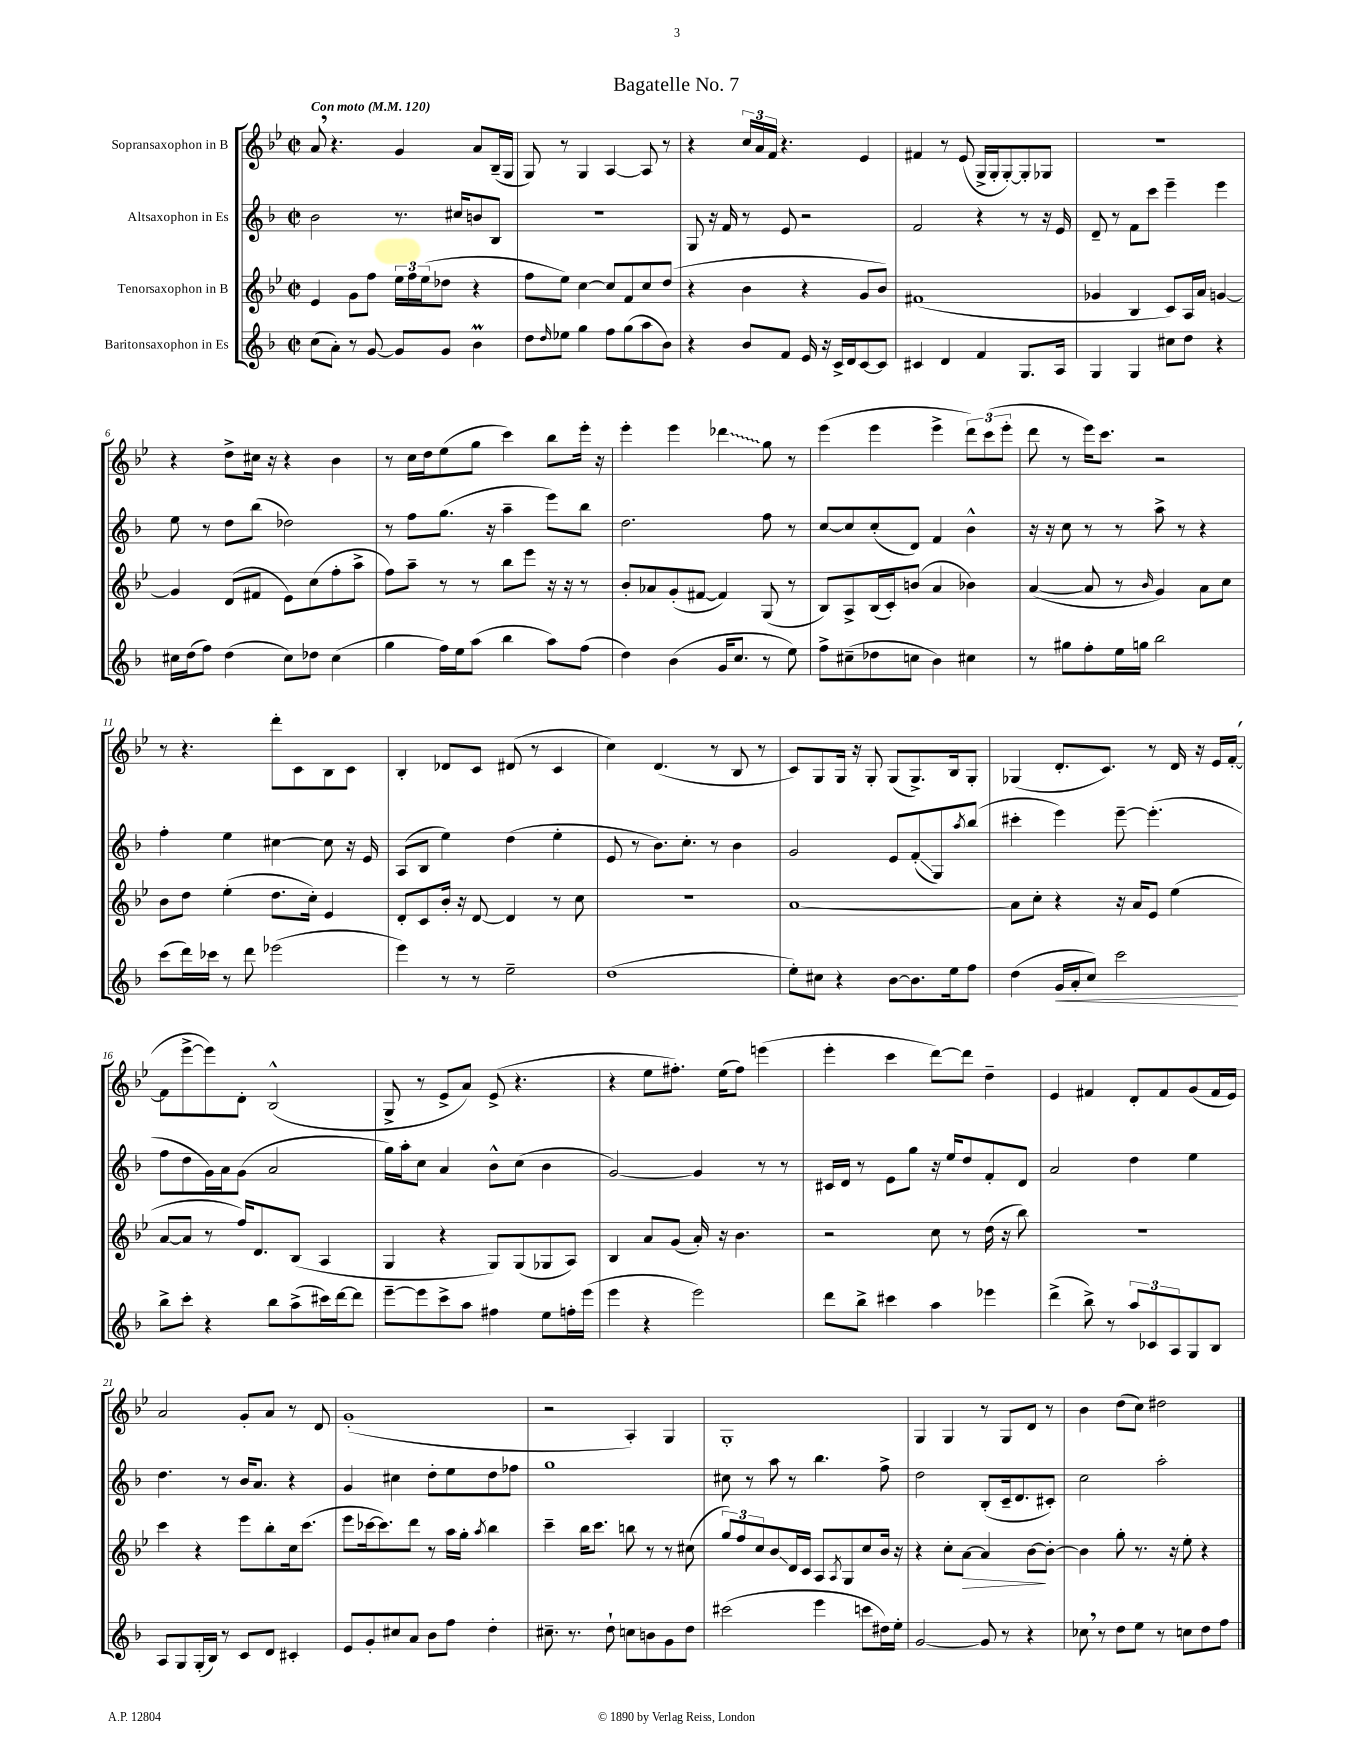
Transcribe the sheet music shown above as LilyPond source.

\header { title = "Bagatelle No. 7" }
<<
\new StaffGroup <<
\new Staff = "s0" \with { instrumentName = "Sopransaxophon in B" } {
    \clef treble \key bes \major \defaultTimeSignature \time 2/2 \tempo "Con moto" 4 = 120
    a'8 \breathe r4. g'4 a'8 bes16--( g16 |
    g8) r8 g4 a4~ a8 r8 |
    r4 \tuplet 3/2 { c''16 a'16 f'16 } r4. ees'4 |
    fis'4 r8 ees'8( g16-> g16-. g8~-.) g8-. ges8 |
    r1 |
    r4 d''8-> cis''16 r16 r4 bes'4 |
    r8 c''16 d''16 ees''8( g''8 c'''4) bes''8 ees'''16-. r16 |
    ees'''4-. ees'''4 \once \override Glissando.style = #'zigzag des'''4\glissando g''8 r8 |
    ees'''4( ees'''4 ees'''4-> \tuplet 3/2 { d'''8) c'''8( ees'''8-. } |
    d'''8 r8 ees'''16) c'''8. r2 |
    r8 r4. d'''8-. c'8 bes8 c'8 |
    bes4-. des'8 c'8 dis'8( r8 c'4 |
    c''4) d'4.( r8 bes8 r8 |
    c'8) g8 g16 r16 g8-. g8( g8.->) bes16 g8-. |
    ges4( d'8.-. c'8.) r8 d'16 r16 ees'16 f'16~-.( |
    f'8 ees'''8~-> ees'''8) d'8-. bes2-^( |
    g8-> r8 ees'8-> a'8) ees'8->( r4. |
    r4 ees''8 fis''8.-.) ees''16( fis''8) e'''4( |
    ees'''4-. c'''4 d'''8~) d'''8 d''4-- |
    ees'4 fis'4 d'8-. fis'8 g'8( fis'16 ees'16) |
    a'2 g'8-. a'8 r8 d'8 |
    g'1-.( |
    r2 a4-.) g4 |
    g1-. |
    g4 g4 r8 g8 d'8 r8 |
    bes'4 d''8( c''8) dis''2 \bar "|." |
}
\new Staff = "s1" \with { instrumentName = "Altsaxophon in Es" } {
    \clef treble \key f \major \defaultTimeSignature \time 2/2
    bes'2 r8. cis''16 b'8 bes8 |
    R1 |
    g8 r16 f'16 r8 e'8 r2 |
    f'2 r4 r8 r16 e'16 |
    d'8-- r8 f'8 c'''8 e'''4-- e'''4 |
    e''8 r8 d''8 bes''8( des''2) |
    r8 f''8 g''8.( r16 a''4-- e'''8) bes''8 |
    d''2. f''8 r8 |
    c''8~ c''8 c''8-.( d'8) f'4 bes'4-^ |
    r16 r16 c''8 r8 r8 a''8-> r8 r4 |
    f''4-. e''4 cis''4~ cis''8 r16 e'16 |
    a8( bes8 e''4) d''4( e''4-. |
    e'8 r8 bes'8.) c''8.-. r8 bes'4 |
    g'2 e'8 f'8-.\glissando( g8) \acciaccatura { a''8 } bes''8( |
    cis'''4-. e'''4) e'''8~-- e'''4.-.( |
    f''8 d''8 g'16) a'16 g'8( a'2 |
    g''16) a''16-. c''8 a'4 bes'8-^ c''8( bes'4 |
    g'2~) g'4 r8 r8 |
    cis'16 d'16 r8 e'8 g''8 r16 e''16 d''8 f'8-. d'8 |
    a'2 d''4 e''4 |
    d''4. r8 bes'16 a'8. r4 |
    g'4 cis''4 d''8-. e''8 d''8 fes''8 |
    g''1 |
    cis''8 r8 a''8 r8 bes''4. f''8-> |
    d''2 bes8-.( c'16-- d'8. cis'8-.) |
    c''2 a''2-. \bar "|." |
}
\new Staff = "s2" \with { instrumentName = "Tenorsaxophon in B" } {
    \clef treble \key bes \major \defaultTimeSignature \time 2/2
    ees'4 g'8 f''8 \tuplet 3/2 { ees''16 f''16 ees''16( } des''8 r4 |
    f''8 ees''8) c''4~ c''8 f'8 c''8 d''8( |
    r4 bes'4 r4 g'8 bes'8) |
    fis'1( |
    ges'4 bes4 c'8) a16 a'16 g'4~ |
    g'4 d'8( fis'8 ees'8) c''8( f''8-. a''8-> |
    f''8) a''8-- r8 r8 bes''8 ees'''8 r16 r16 r8 |
    bes'8-. aes'8 g'8-.( fis'8~ fis'4) g8( r8 |
    bes8) a8-> bes16( c'16-.) b'8( a'4 bes'4) |
    a'4~( a'8 r8 \grace { bes'16 } g'4) a'8 c''8 |
    bes'8 d''8 ees''4-.( d''8. c''16-.) ees'4 |
    d'8-. c'8 bes'16-. r16 d'8~ d'4 r8 c''8 |
    R1 |
    a'1~ |
    a'8 c''8-. r4 r16 a'16 ees'8 ees''4( |
    a'8~ a'8 r8 f''16) d'8. bes8( a4 |
    g4 r4 g8) g8( ges8 a8) |
    bes4 a'8 g'8( a'16-.) r16 bes'4. |
    r2 c''8 r8 d''16( r16 bes''8) |
    r1 |
    c'''4 r4 ees'''8 bes''8-. c''16 c'''8.( |
    ees'''8 ces'''16~ ces'''8.) d'''8 r8 a''16 g''16-. \acciaccatura { a''8 } bes''4 |
    c'''4-- bes''16 c'''8. b''8 r8 r8 cis''8( |
    \tuplet 3/2 { g''8) f''8 c''8 } bes'8\glissando d'16 c'16 a8 \acciaccatura { a8 } g8 c''8 bes'16 r16 |
    r4 c''8-. a'8~\> a'4 bes'8~\! bes'8~-. |
    bes'4 g''8-. r8. r16 ees''8-. r4 \bar "|." |
}
\new Staff = "s3" \with { instrumentName = "Baritonsaxophon in Es" } {
    \clef treble \key f \major \defaultTimeSignature \time 2/2
    c''8( a'8-.) r8 g'8~ g'8 g'8 bes'4\prall |
    d''8 \grace { d''16 } ees''8 g''4 f''8 g''8( a''8 bes'8) |
    r4 bes'8 f'8 e'16 r16 c'16-> d'16 c'8~ c'8 |
    cis'4 d'4 f'4 g8. a16 |
    g4 g4 cis''8 d''8 r4 |
    cis''16 d''16( f''8) d''4( cis''8) des''8 cis''4( |
    g''4 f''16) e''16 a''8( bes''4 a''8) f''8( |
    d''4) bes'4( g'16 c''8. r8 e''8) |
    f''8-> cis''8--( des''8 c''8 bes'4) cis''4 |
    r8 gis''8 f''8-. e''16 g''16 bes''2 |
    c'''8( d'''16) ces'''16 r8 d'''8 ees'''2( |
    e'''4) r8 r8 e''2-- |
    d''1( |
    e''8-.) cis''8 r4 bes'8~ bes'8. e''16 f''8 |
    d''4( g'16\< a'16-. c''8) c'''2\! |
    bes''8-> c'''8-. r4 bes''8 a''8->( cis'''16) d'''16~ d'''8 |
    e'''8~-- e'''8 c'''8-> a''8 fis''4 e''8 f''16-. e'''16( |
    e'''4 r4 e'''2) |
    d'''8 bes''8-> cis'''4 a''4 ees'''4 |
    d'''4->( bes''8->) r8 \tuplet 3/2 { a''8 ces'8 a8 } g8 bes8 |
    a8 g8 g16-.( bes16) r8 c'8 d'8 cis'4-. |
    e'8 g'8-. cis''8 a'8 bes'8 f''8 d''4-. |
    cis''8.-- r8. d''8-! c''8 b'8 g'8 d''8 |
    cis'''2( e'''4 c'''8 dis''16) e''16-. |
    g'2~ g'8 r8 r4 |
    ces''8 \breathe r8 d''8 e''8 r8 c''8 d''8 f''8 \bar "|." |
}
>>
>>
